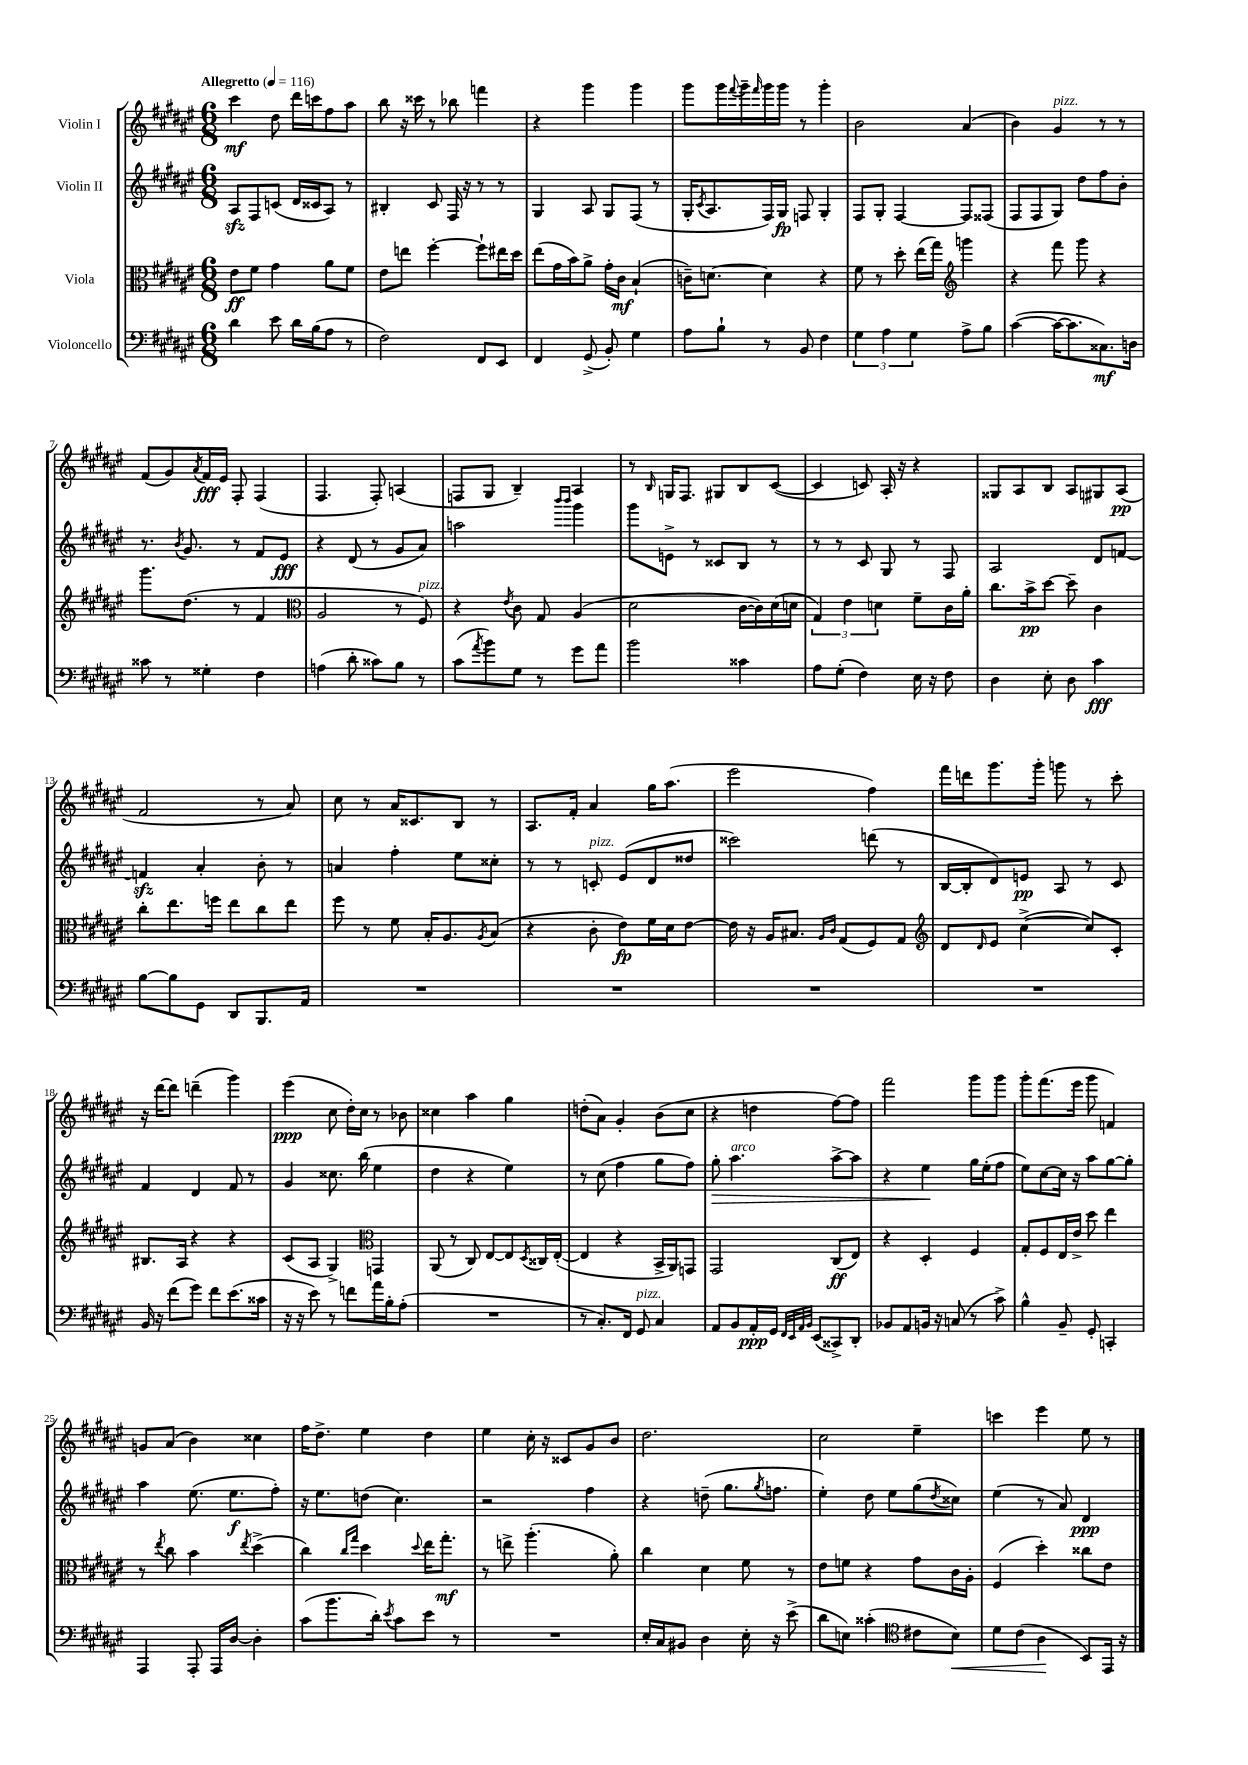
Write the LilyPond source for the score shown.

<<
\new StaffGroup <<
\new Staff = "s0" \with { instrumentName = "Violin I" } {
    \clef treble \key fis \major \numericTimeSignature \time 6/8 \tempo "Allegretto" 4 = 116
    cis'''4\mf dis''8 dis'''16 c'''16 fis''8 ais''8 |
    b''8 r16 cisis'''16 r8 bes''8 f'''4 |
    r4 gis'''4 gis'''4 |
    gis'''8 gis'''16 \appoggiatura { fis'''8 } gis'''16-- \grace { fis'''16 } gis'''16 gis'''16 r8 gis'''4-. |
    b'2 ais'4( |
    b'4) gis'4^\markup { \italic "pizz." } r8 r8 |
    fis'8( gis'8) \acciaccatura { ais'8 } fis'16\fff eis'16 fis8-. fis4( |
    fis4. fis8-.) a4( |
    f8 gis8 b4--) ais4 |
    r8 \grace { b16 } g16 fis8. gis8 b8 cis'8~( |
    cis'4 c'8) ais16-. r16 r4 |
    gisis8 ais8 b8 ais8 gis8 ais8\pp( |
    fis'2 r8 ais'8) |
    cis''8 r8 ais'16 cisis'8. b8 r8 |
    ais8. fis'16-. ais'4 gis''16 ais''8.( |
    eis'''2 fis''4) |
    fis'''16 d'''16 gis'''8. gis'''16-. g'''8 r8 cis'''8-. |
    r16 dis'''16~ dis'''8 d'''4--( gis'''4) |
    eis'''4\ppp( cis''8 dis''16-.) cis''16 r8 bes'8 |
    cisis''4 ais''4 gis''4 |
    d''8-.( ais'8) gis'4-. b'8( cis''8 |
    r4 d''4 fis''8~) fis''8 |
    fis'''2 gis'''8 gis'''8 |
    gis'''8-. fis'''8.( eis'''16 gis'''8 f'4) |
    g'8 ais'8( b'4) cisis''4 |
    fis''16 dis''8.-> eis''4 dis''4 |
    eis''4 cis''16-. r16 cisis'8 gis'8 b'8 |
    dis''2. |
    cis''2 eis''4-- |
    c'''4 eis'''4 eis''8 r8 \bar "|." |
}
\new Staff = "s1" \with { instrumentName = "Violin II" } {
    \clef treble \key fis \major \numericTimeSignature \time 6/8
    ais8\sfz fis8 c'8( dis'16 cisis'16 ais8) r8 |
    bis4-. cis'8 fis16 r16 r8 r8 |
    gis4 ais8 gis8 fis8( r8 |
    gis16-. \acciaccatura { cis'8 } ais8. fis16) gis16\fp f8 gis4-. |
    fis8 gis8-. fis4~ fis8 fisis8( |
    fis8 fis8 gis8) dis''8 fis''8 b'8-. |
    r8. \acciaccatura { b'8 } gis'8. r8 fis'8 eis'8\fff |
    r4 dis'8( r8 gis'8 ais'8) |
    a''2 \grace { b'''16 b'''16 } gis'''4 |
    gis'''8 e'8-> r8 cisis'8 b8 r8 |
    r8 r8 cis'8 gis8 r8 fis8 |
    ais2 dis'8 f'8~ |
    f'4\sfz ais'4-. b'8-. r8 |
    a'4 fis''4-. eis''8 cisis''8-. |
    r8 r8 c'8-.^\markup { \italic "pizz." } eis'8( dis'8 disis''8 |
    cisis'''2) d'''8( r8 |
    b16~ b16-. dis'8) e'8\pp ais8 r8 cis'8 |
    fis'4 dis'4 fis'8 r8 |
    gis'4 cisis''8. b''16( eis''4 |
    dis''4 r4 eis''4) |
    r8 cis''8( fis''4 gis''8 fis''8) |
    gis''8-.\> ais''4.^\markup { \italic "arco" } ais''8~-> ais''8 |
    r4 eis''4\! gis''16 eis''16-.( fis''8 |
    eis''8) cis''8~ cis''16 r16 ais''8 gis''8~ gis''8-. |
    ais''4 eis''8.( eis''8.\f fis''8-.) |
    r16 eis''8. d''8( cis''4.) |
    r2 fis''4 |
    r4 d''8--( gis''8. \acciaccatura { gis''8 } f''8. |
    eis''4-.) dis''8 eis''8 gis''8( \acciaccatura { dis''8 } cisis''8) |
    eis''4( r8 ais'8) dis'4\ppp \bar "|." |
}
\new Staff = "s2" \with { instrumentName = "Viola" } {
    \clef alto \key fis \major \numericTimeSignature \time 6/8
    eis'8\ff fis'8 gis'4 ais'8 fis'8 |
    eis'8 e''8 fis''4~-. fis''8-! eis''16 dis''16 |
    eis''8( gis'16 b'16) ais'8-> gis'16-. cis'16\mf b4-!( |
    c'16--) d'8.~ d'4 r4 |
    fis'8 r8 dis''8-. eis''16( gis''16) \clef treble g'''4 |
    r4 fis'''8 gis'''8 r4 |
    gis'''8. dis''8.( r8 fis'4 |
    \clef alto ais2 r8 fis8^\markup { \italic "pizz." }) |
    r4 \acciaccatura { eis'8 } cis'8 gis8 ais4( |
    dis'2 cis'16~ cis'16) dis'16( d'16 |
    \tuplet 3/2 { gis4) eis'4 d'4 } fis'8-- cis'16 ais'16-. |
    cis''8. b'16->\pp dis''8~ dis''8-- cis'4 |
    cis''8-. eis''8. f''16 eis''8 cis''8 eis''8 |
    fis''8 r8 fis'8 b16-. ais8. \acciaccatura { ais8 } b8( |
    r4 cis'8-. eis'8\fp) fis'16 dis'16 eis'8~ |
    eis'16 r16 ais16 bis8. \grace { ais16 cis'16 } gis8( fis8) gis8 |
    \clef treble dis'8 \grace { dis'16 } eis'8 cis''4~->( cis''8) cis'8-. |
    bis8. ais16 r4 r4 |
    cis'8( ais8 gis4->) \clef alto g,4 |
    ais,8( r8 cis8) eis8~ eis8 \acciaccatura { dis8 } cisis16 eis16~-.( |
    eis4 r4 b,16-> ais,16) g,8 |
    gis,2 cis8\ff( eis8) |
    r4 dis4-. fis4 |
    gis8-. fis8 eis16 eis'16-> dis''8 eis''4 |
    r8 \acciaccatura { eis''8 } cis''8 b'4 \acciaccatura { eis''8 } dis''4->( |
    cis''4) \grace { cis''16 gis''16 } dis''4 \appoggiatura { dis''8 } eis''16 gis''8.-.\mf |
    r8 e''8-> ais''4.-.( ais'8-.) |
    cis''4 dis'4 fis'8 r8 |
    eis'8 f'8 r4 gis'8 cis'16 ais16-. |
    fis4( dis''4-.) cisis''8 eis'8 \bar "|." |
}
\new Staff = "s3" \with { instrumentName = "Violoncello" } {
    \clef bass \key fis \major \numericTimeSignature \time 6/8
    dis'4 eis'8 dis'16 b16( ais8 r8 |
    fis2) fis,8 eis,8 |
    fis,4 gis,8->( b,8-.) gis4 |
    ais8 b8-! r8 b,8 fis4 |
    \tuplet 3/2 { gis4 ais4 gis4 } ais8-> b8 |
    cis'4~( cis'16~ cis'8. cisis8.\mf) d16 |
    cisis'8 r8 gisis4-. fis4 |
    a4( dis'8-. cisis'8) b8 r8 |
    cis'8( \acciaccatura { ais'8 } b'8) gis8 r8 gis'8 ais'8 |
    b'2 cisis'4 |
    ais8 gis8-.( fis4) eis16 r16 fis8 |
    dis4 eis8-. dis8 cis'4\fff |
    b8~ b8 gis,8 dis,8 b,,8. ais,16 |
    R2. |
    R2. |
    R2. |
    R2. |
    b,16 r16 fis'8( gis'8) fis'8 eis'8.( cisis'16 |
    r16 r16 eis'8) r8 f'8 ais'16 b16-. ais8-.( |
    R2. |
    r8 cis8.-.) fis,16 gis,8^\markup { \italic "pizz." } cis4 |
    ais,8 b,8 ais,16-.\ppp gis,16 \grace { fis,32 eis,32 ais,32 b,32 } eis,8( cisis,8->) dis,8-. |
    bes,8 ais,8 b,16 r16 c8( r8 cis'8->) |
    b4-^ b,8-- gis,8-. c,4-. |
    ais,,4 ais,,8-. ais,,16 dis16~ dis4-. |
    cis'8( b'8. dis'16-.) \acciaccatura { eis'8 } cis'8 eis'8 r8 |
    R2. |
    eis16-. cis16 bis,8 dis4 eis16-. r16 eis'8->( |
    dis'8 e8) cisis'4-.( \clef tenor cis'8 b8\<) |
    dis'8 cis'8( ais4\! b,8) eis,16 r16 \bar "|." |
}
>>
>>
